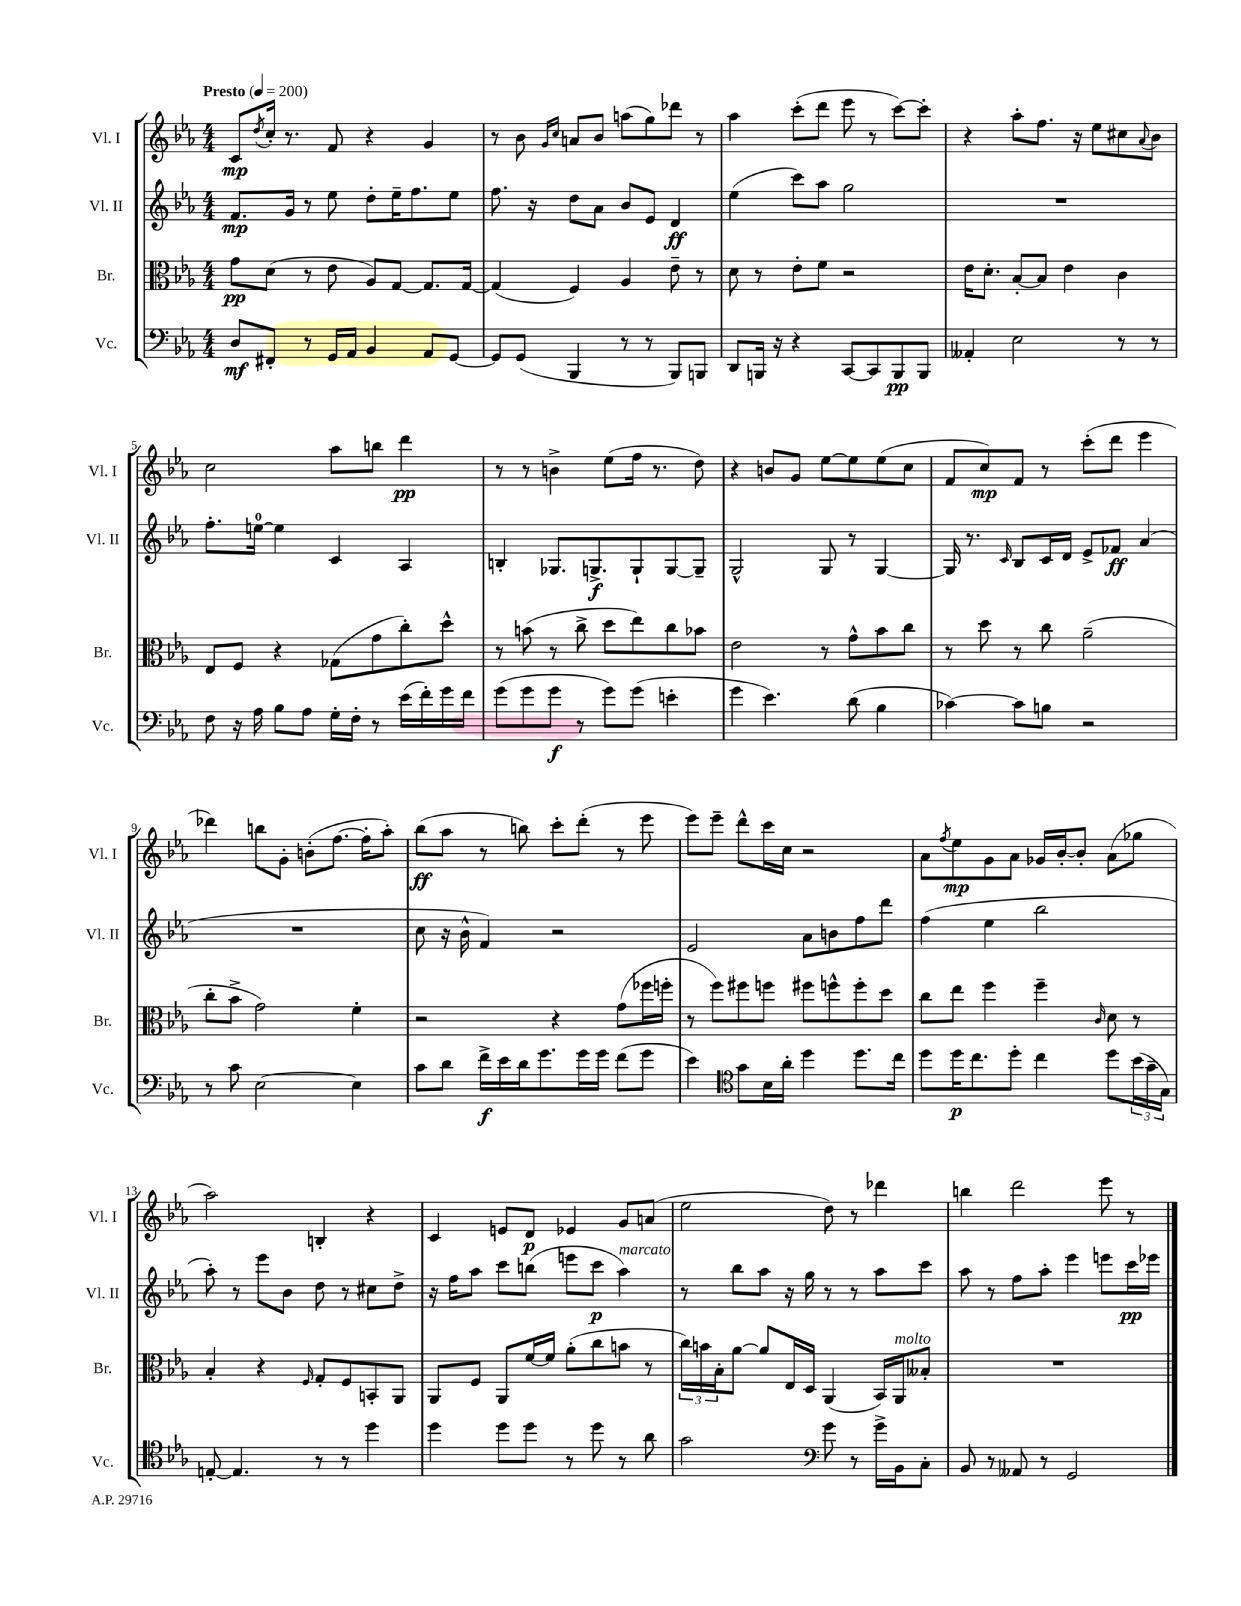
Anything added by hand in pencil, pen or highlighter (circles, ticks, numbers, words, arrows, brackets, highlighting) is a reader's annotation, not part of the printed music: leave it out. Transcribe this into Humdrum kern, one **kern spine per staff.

**kern	**kern	**kern	**kern
*staff4	*staff3	*staff2	*staff1
*clefF4	*clefC3	*clefG2	*clefG2
*k[b-e-a-]	*k[b-e-a-]	*k[b-e-a-]	*k[b-e-a-]
*M4/4	*M4/4	*M4/4	*M4/4
*MM200	*MM200	*MM200	*MM200
8D	8g	8.f	8c
.	.	.	8qdd
8FF#'	(8d	.	16cc'
.	.	16g	8.r
8r	8r	8r	.
16GG	8e-	8ee-	8f
16AA-	.	.	.
4BB-	8A-)	8dd'	4r
.	[8G	16ee-~	.
.	.	8.ff	.
8AA-	8.G]	.	4g
[8GG	.	8ee-	.
.	[16G	.	.
=	=	=	=
8GG]	(4G]	8.ff	8r
(8GG	.	.	8b-
.	.	16r	.
.	.	.	16qqg
.	.	.	16qqcc
4BBB-	4F)	8dd	8a
.	.	8a-	8b-
8r	4A-	8b-	(8aa
8r	.	8e-	8gg)
8BBB-)	8e-~	4d	8ddd-
8BBB	8r	.	8r
=	=	=	=
8DD	8d	(4ee-	4aa-
16BBB	8r	.	.
16r	.	.	.
4r	8e-'	8ccc)	(8ccc'
.	8f	8aa-	8ddd
[8CC	2r	2gg	8eee-
8CC]	.	.	8r
8BBB	.	.	[8ccc)
8BBB	.	.	8ccc']
=	=	=	=
4AA--'	16e-	1r	4r
.	8.d'	.	.
2E-	[8B-'	.	8aa-'
.	8B-]	.	8.ff
.	4e-	.	.
.	.	.	16r
.	.	.	8ee-
8r	4c	.	8cc#
.	.	.	8qqa-
8r	.	.	8b-
=	=	=	=
8F	8E-	8.ff'	2cc
16r	8F	.	.
16A-	.	[16ee	.
8B-	4r	4ee]	.
8A-	.	.	.
16G'	(8G-	4c	8aa-
16F'	.	.	.
8r	8g	.	8bb
(16e-	8cc')	4A-	4ddd
16f')	.	.	.
16g	8dd^^	.	.
16f	.	.	.
=	=	=	=
(8g	8r	4B'	8r
8g	(8b	.	8r
8g	8r	8.G-	4b^
8r	8cc^	.	.
.	.	8.G^	.
8g)	8dd	.	(8ee-
(8g	8ee-)	8G`	16ff
.	.	.	8.r
4e'	8cc	[8G	.
.	8b-	8G~]	8dd)
=	=	=	=
4g	2e-	2G^^	4r
4.e-)	.	.	8b
.	.	.	8g
.	8r	8G	[8ee-
(8d	8g^^	8r	8ee-]
4B-	8b-	[4G	(8ee-
.	8cc	.	8cc
=	=	=	=
[4c-)	8r	16G]	8f
.	.	8.r	.
.	8dd	.	8cc)
.	.	16qqc	.
8c-]	8r	8B-	8f
8B	8cc	16c	8r
.	.	16d	.
2r	(2a-~	8e-^	(8ccc'
.	.	8f-	8ddd
.	.	(4a-	4eee-
=	=	=	=
8r	8cc'	1r	4ddd-)
8c	8b-^	.	.
[2E-	2g)	.	8bb
.	.	.	8g'
.	.	.	(8b'
.	.	.	[8.ff
4E-]	4f'	.	.
.	.	.	16ff']
.	.	.	8aa-')
=	=	=	=
8c	2r	8cc	(8bb-
8d	.	16r	8aa-
.	.	16b-^^	.
16f^	.	4f)	8r
16e-	.	.	.
16d	.	.	8bb)
8.g	.	.	.
.	4r	2r	8ccc'
16g	.	.	(8ddd'
16g	.	.	.
(8f	(8g	.	8r
8g	16ff-	.	8eee-
.	16ff'	.	.
=	=	=	=
4e-)	8r	2e-	8eee-)
.	8ff)	.	8eee-~
*clefC4	*	*	*
8g	8ff#	.	8ddd^^
16B-	8ff	.	16ccc
16a-'	.	.	16cc
4dd	8ff#	8a-	2r
.	8ff^^	8b	.
8.dd	8ff'	8ff	.
.	8dd	8ddd	.
16cc	.	.	.
=	=	=	=
8dd	8cc	(4ff	8a-
.	.	.	8qff
16dd	8ee-	.	8ee-
8.cc	.	.	.
.	4ff	4ee-	8g
8dd'	.	.	8a-
4cc	4ff~	2bb-	16g-
.	.	.	[16b-'
.	.	.	8b-']
.	16qqc	.	.
8dd	8d	.	(8a-
(24b-	8r	.	8gg-
24g~	.	.	.
24G)	.	.	.
=	=	=	=
[8E'	4B-'	8aa-')	2aa-)
4.E]	.	8r	.
.	4r	8eee-	.
.	.	8b-	.
.	16qqF	.	.
8r	8G'	8dd	4B'
8r	8F	8r	.
4dd	8BB'	8cc#	4r
.	8AA-	8dd^	.
=	=	=	=
4dd	8AA-	16r	4c
.	.	16ff	.
.	8F	8aa-	.
8dd	8AA-	8ccc	8e
8dd	[16f	(8bb	8d
.	16f]	.	.
8r	(8a-'	8eee	4e-
8dd	8cc	8ccc	.
8r	8b	4aa-)	8g
8a-	8r	.	(8a
=	=	=	=
2g	24cc)	8r	2ee-
.	24b	.	.
.	24B-'	.	.
.	[8a-	8bb-	.
.	8a-]	8aa-	.
.	16E-	16r	.
.	16D	16gg	.
*clefF4	*	*	*
8g	(4AA-	8r	8dd)
8r	.	8r	8r
16g^	16BB-)	8aa-	4ddd-
16BB-	16AA-	.	.
8C'	8B--'	8ccc	.
=	=	=	=
8BB-	1r	8aa-	4bb
8r	.	8r	.
8AA--	.	8ff	2ddd
8r	.	8aa-'	.
2GG	.	4eee-	.
.	.	8eee	8eee-
.	.	16ccc	8r
.	.	16eee-	.
==	==	==	==
*-	*-	*-	*-
